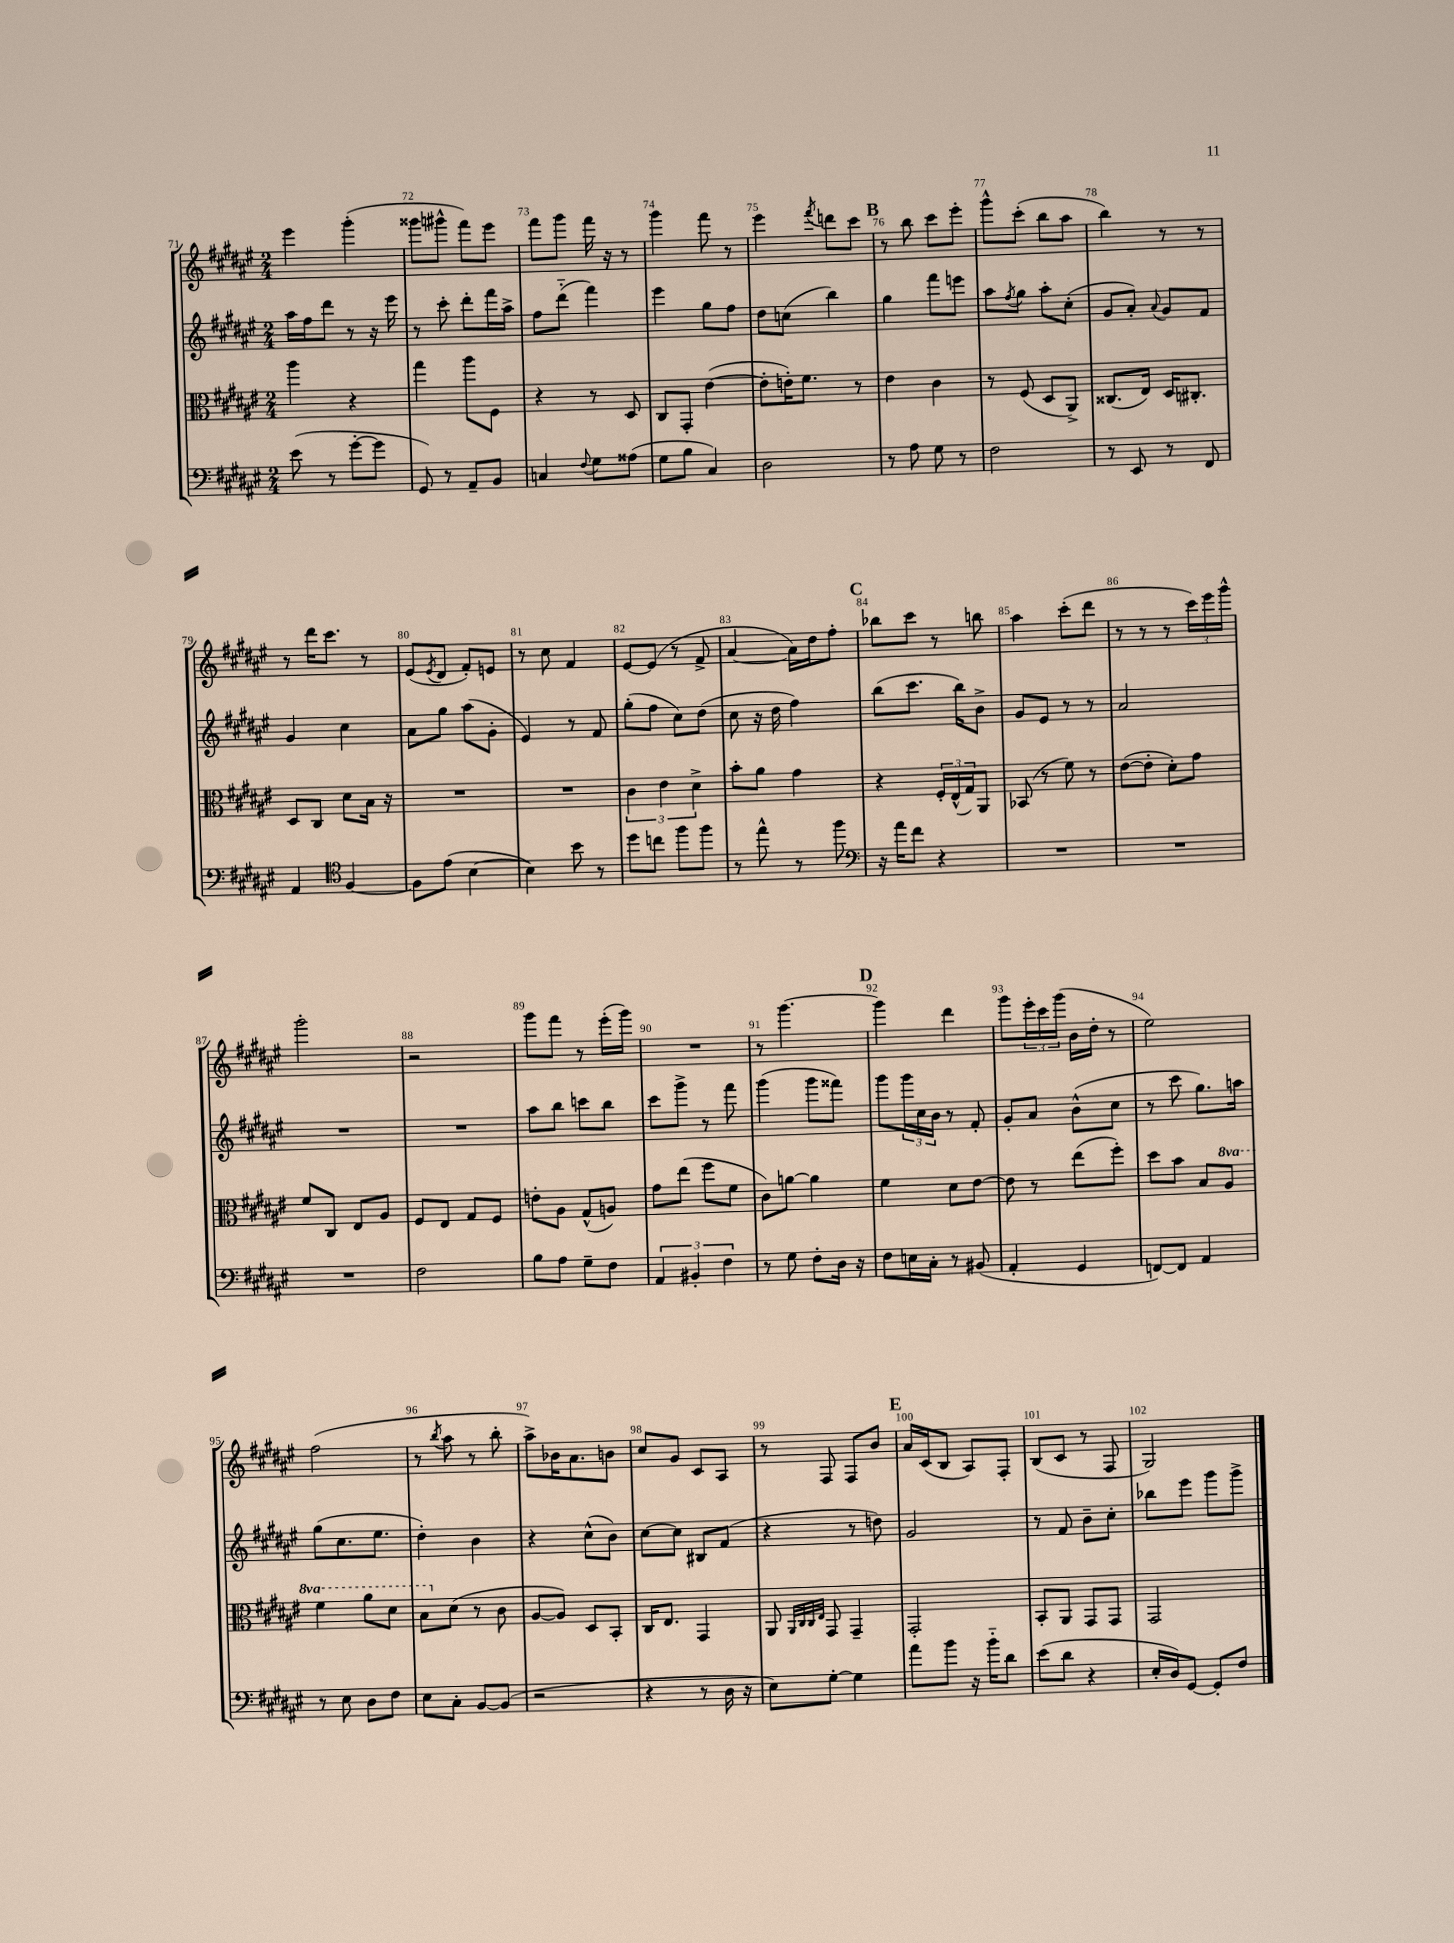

**kern	**kern	**kern	**kern
*staff4	*staff3	*staff2	*staff1
*clefF4	*clefC3	*clefG2	*clefG2
*k[f#c#g#d#a#e#]	*k[f#c#g#d#a#e#]	*k[f#c#g#d#a#e#]	*k[f#c#g#d#a#e#]
*M2/4	*M2/4	*M2/4	*M2/4
(8e#	4aa#	16aa#	4eee#
.	.	16ff#	.
8r	.	8ddd#	.
[8g#'	4r	8r	(4ggg#'
8g#]	.	16r	.
.	.	16eee#	.
=	=	=	=
8GG#)	4gg#	8r	8ggg##
8r	.	8ccc#'	8ggg#^^
8AA#~	8aa#	8ddd#'	8fff#)
8BB	8F#	16fff#	8eee#
.	.	16aa#^	.
=	=	=	=
4C	4r	8ff#	8fff#
.	.	(8ddd#'~	8ggg#
8qqF#	.	.	.
8G#	8r	4fff#)	16fff#
.	.	.	16r
(8A##	8D#	.	8r
=	=	=	=
8G#	8C#	4eee#	4ggg#
8B	8GG#'	.	.
4C#)	([4e#	8gg#	8fff#
.	.	8ff#	8r
=	=	=	=
2D#	8e#']	8dd#	4eee#
.	16e')	(8cc	.
.	8.f#	.	.
.	.	.	8qfff#
.	.	4bb)	8ddd
.	8r	.	8ccc#
=	=	=	=
8r	4e#	4gg#	8r
8A#	.	.	8bb
8G#	4c#	8fff#	8ccc#
8r	.	8eee	8eee#'
=	=	=	=
2F#	8r	8aa#	8ggg#^^
.	.	8qff#	.
.	(8F#	8gg#	(8ccc#'
.	8D#	8aa#'	8bb
.	8AA#^)	(8cc#'	8aa#
=	=	=	=
8r	(8.C##	8g#	4bb)
8EE#	.	8a#')	.
.	16E#)	.	.
.	.	8qqa#	.
8r	16D#	8g#	8r
.	8.C#'	.	.
8FF#	.	8f#	8r
=	=	=	=
4AA#	8D#	4g#	8r
.	8C#	.	16ddd#
.	.	.	8.ccc#
*clefC4	*	*	*
[4F#	8d#	4cc#	.
.	16B	.	8r
.	16r	.	.
=	=	=	=
8F#]	2r	8a#	(8e#
.	.	.	8qe#
(8e#	.	8gg#	8d#
[4B	.	(8aa#	8f#')
.	.	8g#'	8e
=	=	=	=
4B])	2r	4e#)	8r
.	.	.	8cc#
8b	.	8r	4f#
8r	.	8f#	.
=	=	=	=
8dd#	6c#	(8gg#'	[8e#
8cc	.	8ff#	(8e#]
.	6e#	.	.
8ff#	.	8cc#)	8r
.	6d#^	.	.
8ff#	.	(8dd#	8f#^
=	=	=	=
8r	8b'	8cc#	[4a#
8ee#^^	8a#	16r	.
.	.	16dd#	.
8r	4g#	4ff#)	16a#])
.	.	.	16dd#
8ff#	.	.	8ff#'
=	=	=	=
*clefF4	*	*	*
16r	4r	(8bb	8bb-
16a#	.	.	.
8f#	.	8.ccc#	8ccc#
4r	24F#'	.	8r
.	(24E#^^	.	.
.	.	16bb)	.
.	24G#)	.	.
.	8AA#	8b^	8bb
=	=	=	=
2r	(8BB-	8g#	4aa#
.	8r	8e#	.
.	8f#)	8r	(8ccc#'
.	8r	8r	8ddd#
=	=	=	=
2r	([8e#	2a#	8r
.	8e#']	.	8r
.	8d#')	.	8r
.	8g#	.	24ccc#)
.	.	.	24eee#
.	.	.	24ggg#^^
=	=	=	=
2r	8f#	2r	2ggg#'
.	8C#	.	.
.	8E#	.	.
.	8A#	.	.
=	=	=	=
2F#	8F#	2r	2r
.	8E#	.	.
.	8G#	.	.
.	8F#	.	.
=	=	=	=
8B	8e'	8aa#	8ggg#
8A#	8A#	8bb	8fff#
8G#~	(8G#^^	8ccc	8r
8F#	8A)	8bb	(16eee#'
.	.	.	16ggg#)
=	=	=	=
6AA#	8g#	8ccc#	2r
.	(8ee#	8ggg#^	.
6BB#'	.	.	.
.	8ff#	8r	.
6F#	.	.	.
.	8f#	8fff#	.
=	=	=	=
8r	8c#)	(4ggg#	8r
8G#	[8a	.	[4.ggg#
8F#'	4a]	8ggg#	.
16D#	.	8fff##)	.
16r	.	.	.
=	=	=	=
8F#	4f#	8ggg#	4ggg#]
16E	.	24ggg#	.
.	.	24cc#	.
16C#'	.	.	.
.	.	24b	.
8r	8d#	8r	4ddd#
(8BB#	[8e#	8f#'	.
=	=	=	=
4AA#'	8e#]	8g#'	8ggg#
.	8r	8a#	24eee#'
.	.	.	24ccc#
.	.	.	(24ggg#
4GG#	(8ee#	(8b^^	16b
.	.	.	16dd#'
.	8ff#')	8cc#	8r
=	=	=	=
[8FF)	8dd#	8r	2ee#)
8FF]	8b	8ccc#	.
4AA#	8B	8.gg#)	.
.	8a#	.	.
.	.	16aa	.
=	=	=	=
8r	4ff#	(8gg#	(2ff#
8E#	.	8.cc#	.
8D#	8aa#	.	.
.	.	8.ee#	.
8F#	8dd#	.	.
=	=	=	=
8E#	8b	4dd#')	8r
.	.	.	8qbb
8C#'	(8d#	.	8aa#
[8BB	8r	4b	8r
(8BB]	8c#	.	8bb'
=	=	=	=
2r	[8A#	4r	8aa#^)
.	8A#])	.	16b-
.	.	.	8.a#
.	8D#	(8cc#^^	.
.	8BB'	8b)	8b
=	=	=	=
4r	16C#	[8cc#	8cc#
.	8.E#	.	.
.	.	8cc#]	8g#
8r	4GG#	8B#	8c#
16D#	.	(8f#	8A#
16r	.	.	.
=	=	=	=
8E#)	8AA#	4r	8r
.	32qqAA#	.	.
.	32qqC#	.	.
.	32qqC#	.	.
.	32qqE#	.	.
[8G#'	8GG#	.	8F#
4G#]	4GG#~	8r	8F#
.	.	8dd)	8b
=	=	=	=
8a#	2GG#'	2g#	16a#
.	.	.	(16c#
8b	.	.	8B
16r	.	.	8A#)
16b'~	.	.	.
8d#	.	.	8F#'
=	=	=	=
(8e#	8BB'	8r	(8B
8d#	8AA#	8f#	8c#
4r	8GG#	8b~	8r
.	8GG#	8cc#'	8F#
=	=	=	=
16E#'	2GG#	8bb-	2G#)
16D#)	.	.	.
[8GG#	.	8eee#	.
8GG#']	.	8ggg#	.
8F#	.	8ggg#^	.
==	==	==	==
*-	*-	*-	*-
